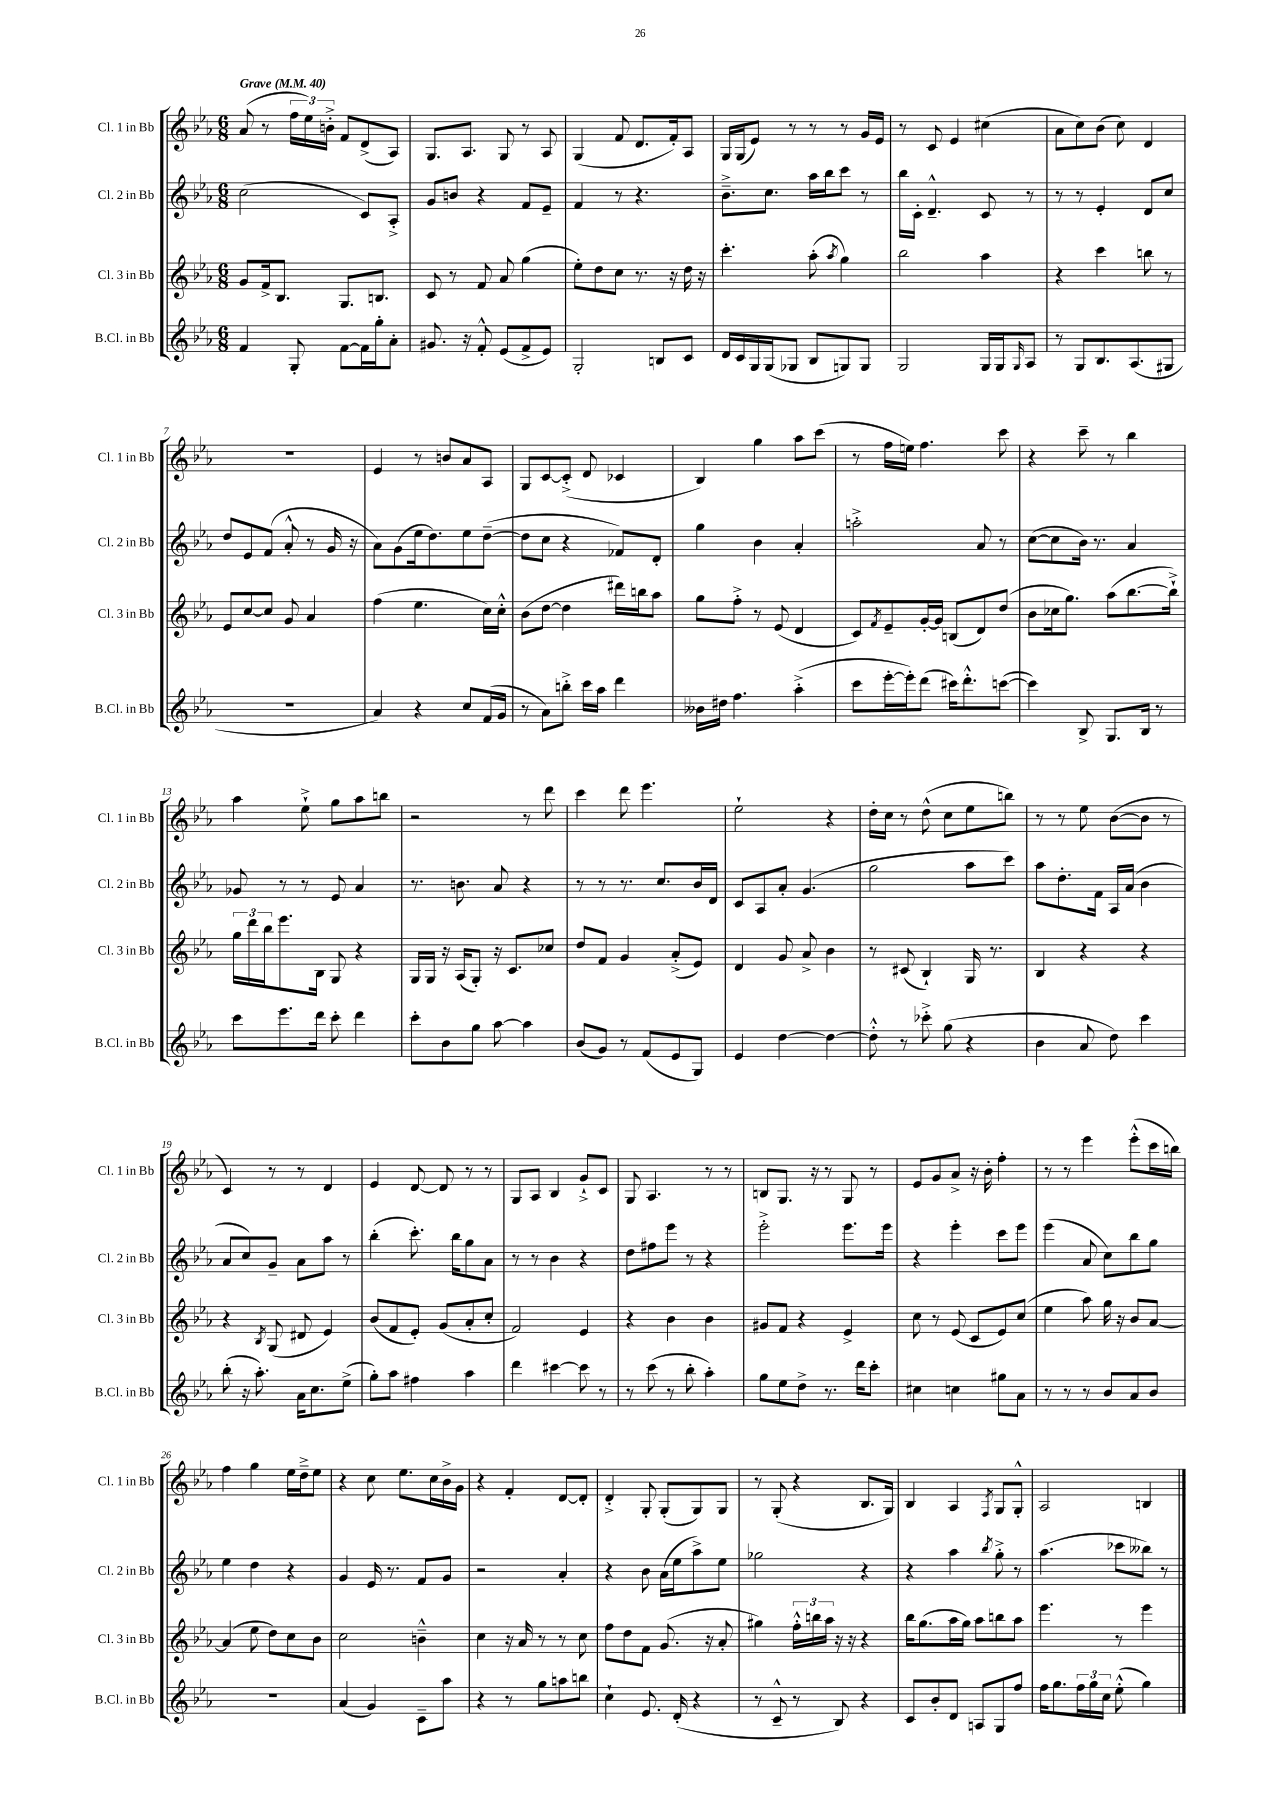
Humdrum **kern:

**kern	**kern	**kern	**kern
*staff4	*staff3	*staff2	*staff1
*clefG2	*clefG2	*clefG2	*clefG2
*k[b-e-a-]	*k[b-e-a-]	*k[b-e-a-]	*k[b-e-a-]
*M6/8	*M6/8	*M6/8	*M6/8
*MM40	*MM40	*MM40	*MM40
4f	8g	(2cc	(8a-
.	16f^	.	8r
.	8.B-	.	.
8G'	.	.	24ff
.	.	.	24ee-)
.	.	.	24b'^
[8f	8.G	.	8f
16f]	.	8c)	(8d^
16gg'	8.B	.	.
8a-'	.	8A-'^	8A-)
=	=	=	=
8.g#	8c	8g	8.G
.	8r	8b	.
16r	.	.	8.A-
8f'^^	8f	4r	.
(8e-	8a-	.	8G
8f^	(4gg	8f	8r
8e-)	.	8e-~	8A-
=	=	=	=
2G'	8ee-')	4f	(4G
.	8dd	.	.
.	8cc	8r	8f
.	8.r	4.r	8.d
8B	.	.	.
.	16r	.	16f')
8c	16dd	.	8A-
.	16r	.	.
=	=	=	=
16d	4.ccc'	8.b-~^	16G
16c	.	.	(16G
16G	.	.	8e-)
(16G	.	8.cc	.
8G-	.	.	8r
8B-	(8aa-'	16aa-	8r
.	.	16bb-	.
.	8qaa-	.	.
8G)	4gg)	8ccc	8r
8G	.	8r	16g
.	.	.	16e-
=	=	=	=
2G	2bb-	16bb-	8r
.	.	16c'	.
.	.	4.d~^^	8c
.	.	.	4e-
16G	4aa-	8c	(4cc#
16G	.	.	.
16qqG	.	.	.
8A-	.	8r	.
=	=	=	=
8r	4r	8r	8a-
8G	.	8r	8cc)
8.B-	4ccc	4e-'	(8b-
.	.	.	8cc)
(8.A-	.	.	.
.	8bb	8d	4d
8G#	8r	8cc	.
=	=	=	=
2.r	8e-	8dd	2.r
.	[8cc	8e-	.
.	8cc]	(8f	.
.	8g	8a-'^^	.
.	4a-	8r	.
.	.	16g	.
.	.	16r	.
=	=	=	=
4a-)	(4ff	8a-)	4e-
.	.	(8g	.
4r	4.ee-	16ee-	8r
.	.	8.dd)	.
.	.	.	8b
8cc	.	8ee-	8a-
(16f	16cc)	([8dd~	8A-
16g	16cc'^^	.	.
=	=	=	=
8r	(8b-	8dd]	8G
8a-)	[8dd	8cc	[8c
8bb'^	4dd]	4r	(8c'^]
16ccc	.	.	8d
16aa-	.	.	.
4ddd	16ddd#)	8f-)	4c-
.	16bb	.	.
.	8aa-	8d'	.
=	=	=	=
16b--	8gg	4gg	4B-)
16dd#	.	.	.
4.ff	8ff'^	.	.
.	8r	4b-	4gg
.	(8e-	.	.
(4aa-'^	4d	4a-'	8aa-
.	.	.	(8ccc
=	=	=	=
8ccc	8c)	2aa'^	8r
.	8qf	.	.
[16eee-'	8e-~	.	16ff
16eee-'])	.	.	16ee)
(8ddd	[16g'	.	4.ff
.	16g]	.	.
16ccc#)	(8B	.	.
8.ddd'^^	.	.	.
.	8d)	8a-	.
([8ccc	(8dd	8r	8ccc
=	=	=	=
4ccc])	8b-	([8cc	4r
.	16cc-	8cc]	.
.	8.gg)	.	.
8B-^	.	16b-)	8ccc~
.	.	8.r	.
8.G	(8aa-	.	8r
.	[8.bb-	4a-	4bb-
16B-	.	.	.
8r	.	.	.
.	16bb-`^])	.	.
=	=	=	=
8ccc	24gg	8g-	4aa-
.	24ddd	.	.
.	24bb-	.	.
8.eee-	8.eee-	8r	.
.	.	8r	8ee-`^
16ddd	16B-	.	.
8ccc'	8G	8e-	8gg
4ddd	4r	4a-	8aa-
.	.	.	8bb
=	=	=	=
8ccc'	16G	8.r	2r
.	16G	.	.
8b-	16r	.	.
.	(16A-	8.b	.
8gg	8G')	.	.
[8aa-	16r	8a-	.
.	8.c	.	.
4aa-]	.	4r	8r
.	8cc-	.	8ddd
=	=	=	=
(8b-	8dd	8r	4ccc
8g)	8f	8r	.
8r	4g	8.r	8ddd
(8f	.	.	4.eee-
.	.	8.cc	.
8e-	(8a-'^	.	.
8G)	8e-)	16b-	.
.	.	16d	.
=	=	=	=
4e-	4d	8c	2ee-`
.	.	8A-	.
[4dd	8g	8a-'	.
.	8a-^	(4.g	.
4dd_	4b-	.	4r
=	=	=	=
8dd'^^]	8r	2gg	16dd'
.	.	.	16cc
8r	(8c#	.	8r
8ccc-'^	4B-`)	.	(8dd^^
(8gg	.	.	8cc
4r	16G	8aa-	8ee-
.	8.r	.	.
.	.	8ccc)	8bb)
=	=	=	=
4b-	4B-	8aa-	8r
.	.	8.dd'	8r
8a-	4r	.	8ee-
.	.	16f	.
8dd)	.	16A-	([8b-
.	.	(16a-	.
4ccc	4r	4b-	8b-]
.	.	.	8r
=	=	=	=
(8bb-'	4r	8a-	4c)
16r	.	8cc)	.
8.aa-')	.	.	.
.	8qB-	.	.
.	(8G	8g~	8r
16a-	8d#	8a-	8r
8.cc	.	.	.
.	4e-)	8aa-	4d
(8ee-^	.	8r	.
=	=	=	=
8gg')	(8b-	(4bb-'	4e-
8aa-	8f	.	.
4ff#	8e-')	8.ccc')	[8d
.	(8g	.	8d]
.	.	16bb-	.
4aa-	8a-'	8gg	8r
.	8cc'	8a-	8r
=	=	=	=
4ddd	2f)	8r	8G
.	.	8r	8A-
[4ccc#	.	4b-	4B-
8ccc#]	4e-	4r	8g`^
8r	.	.	8c
=	=	=	=
8r	4r	8dd	8G
(8ccc	.	8ff#	4.A-
8r	4b-	8eee-	.
8bb-'	.	8r	.
4aa-')	4b-	4r	8r
.	.	.	8r
=	=	=	=
8gg	8g#	2eee-'^	8B
8ee-	8f	.	8.G
8dd^	4r	.	.
.	.	.	16r
8.r	.	.	8r
.	4e-^	8.eee-	8G
16ddd	.	.	.
8ccc'	.	.	8r
.	.	16eee-	.
=	=	=	=
4cc#	8cc	4r	8e-
.	8r	.	8g
4cc	(8e-	4eee-'	8a-^
.	8c	.	16r
.	.	.	16b-'
8gg#	8e-)	8ccc	4ff'
8a-	(8cc	8eee-	.
=	=	=	=
8r	4ee-	(4eee-	8r
8r	.	.	8r
8r	8aa-)	8a-	4eee-
8b-	16gg	8cc)	.
.	16r	.	.
8a-	8b-	8bb-	(8eee-'^^
8b-	[8a-	8gg	16ccc
.	.	.	16bb)
=	=	=	=
2.r	(4a-]	4ee-	4ff
.	8ee-	4dd	4gg
.	8dd)	.	.
.	8cc	4r	16ee-
.	.	.	16dd~^
.	8b-	.	8ee-
=	=	=	=
(4a-	2cc	4g	4r
4g)	.	16e-	8cc
.	.	8.r	.
.	.	.	8.ee-
8c~	4b~^^	8f	.
.	.	.	16cc
8aa-	.	8g	16b-^
.	.	.	16g
=	=	=	=
4r	4cc	2r	4r
8r	16r	.	4f'
.	16a-	.	.
8gg	8r	.	.
8aa	8r	4a-'	[8d
8bb	8cc	.	8d']
=	=	=	=
4cc`	8ff	4r	4d'^
.	8dd	.	.
8.e-	8f	8b-	8G'
.	(8.g	(16a-	(8G'
(16d'	.	16ee-	.
4r	.	8aa-^)	8G)
.	16r	.	.
.	8a-'	8ee-	8G
=	=	=	=
8r	4gg#)	2gg-	8r
8c~^^	.	.	(8G'
8r	24ff'^^	.	4r
.	24bb	.	.
.	24aa-	.	.
8B-)	16r	.	.
.	16r	.	.
4r	4r	4r	8.B-
.	.	.	16G)
=	=	=	=
8c	16bb-	4r	4B-
.	(8.gg	.	.
8b-'	.	.	.
8d	16aa-	4aa-	4A-
.	16gg)	.	.
8A	8aa-	.	.
.	.	8qbb-	8qF
8G	8bb	8gg'^	8G
8ff	8aa-	8r	8G'^^
=	=	=	=
16ff	4.eee-	(4.aa-	2A-
8.gg	.	.	.
24ff	.	.	.
24gg	.	.	.
24cc	.	.	.
(8ee-'^^	8r	8ccc-	.
4gg)	4eee-	8bb--)	4B
.	.	8r	.
==	==	==	==
*-	*-	*-	*-
